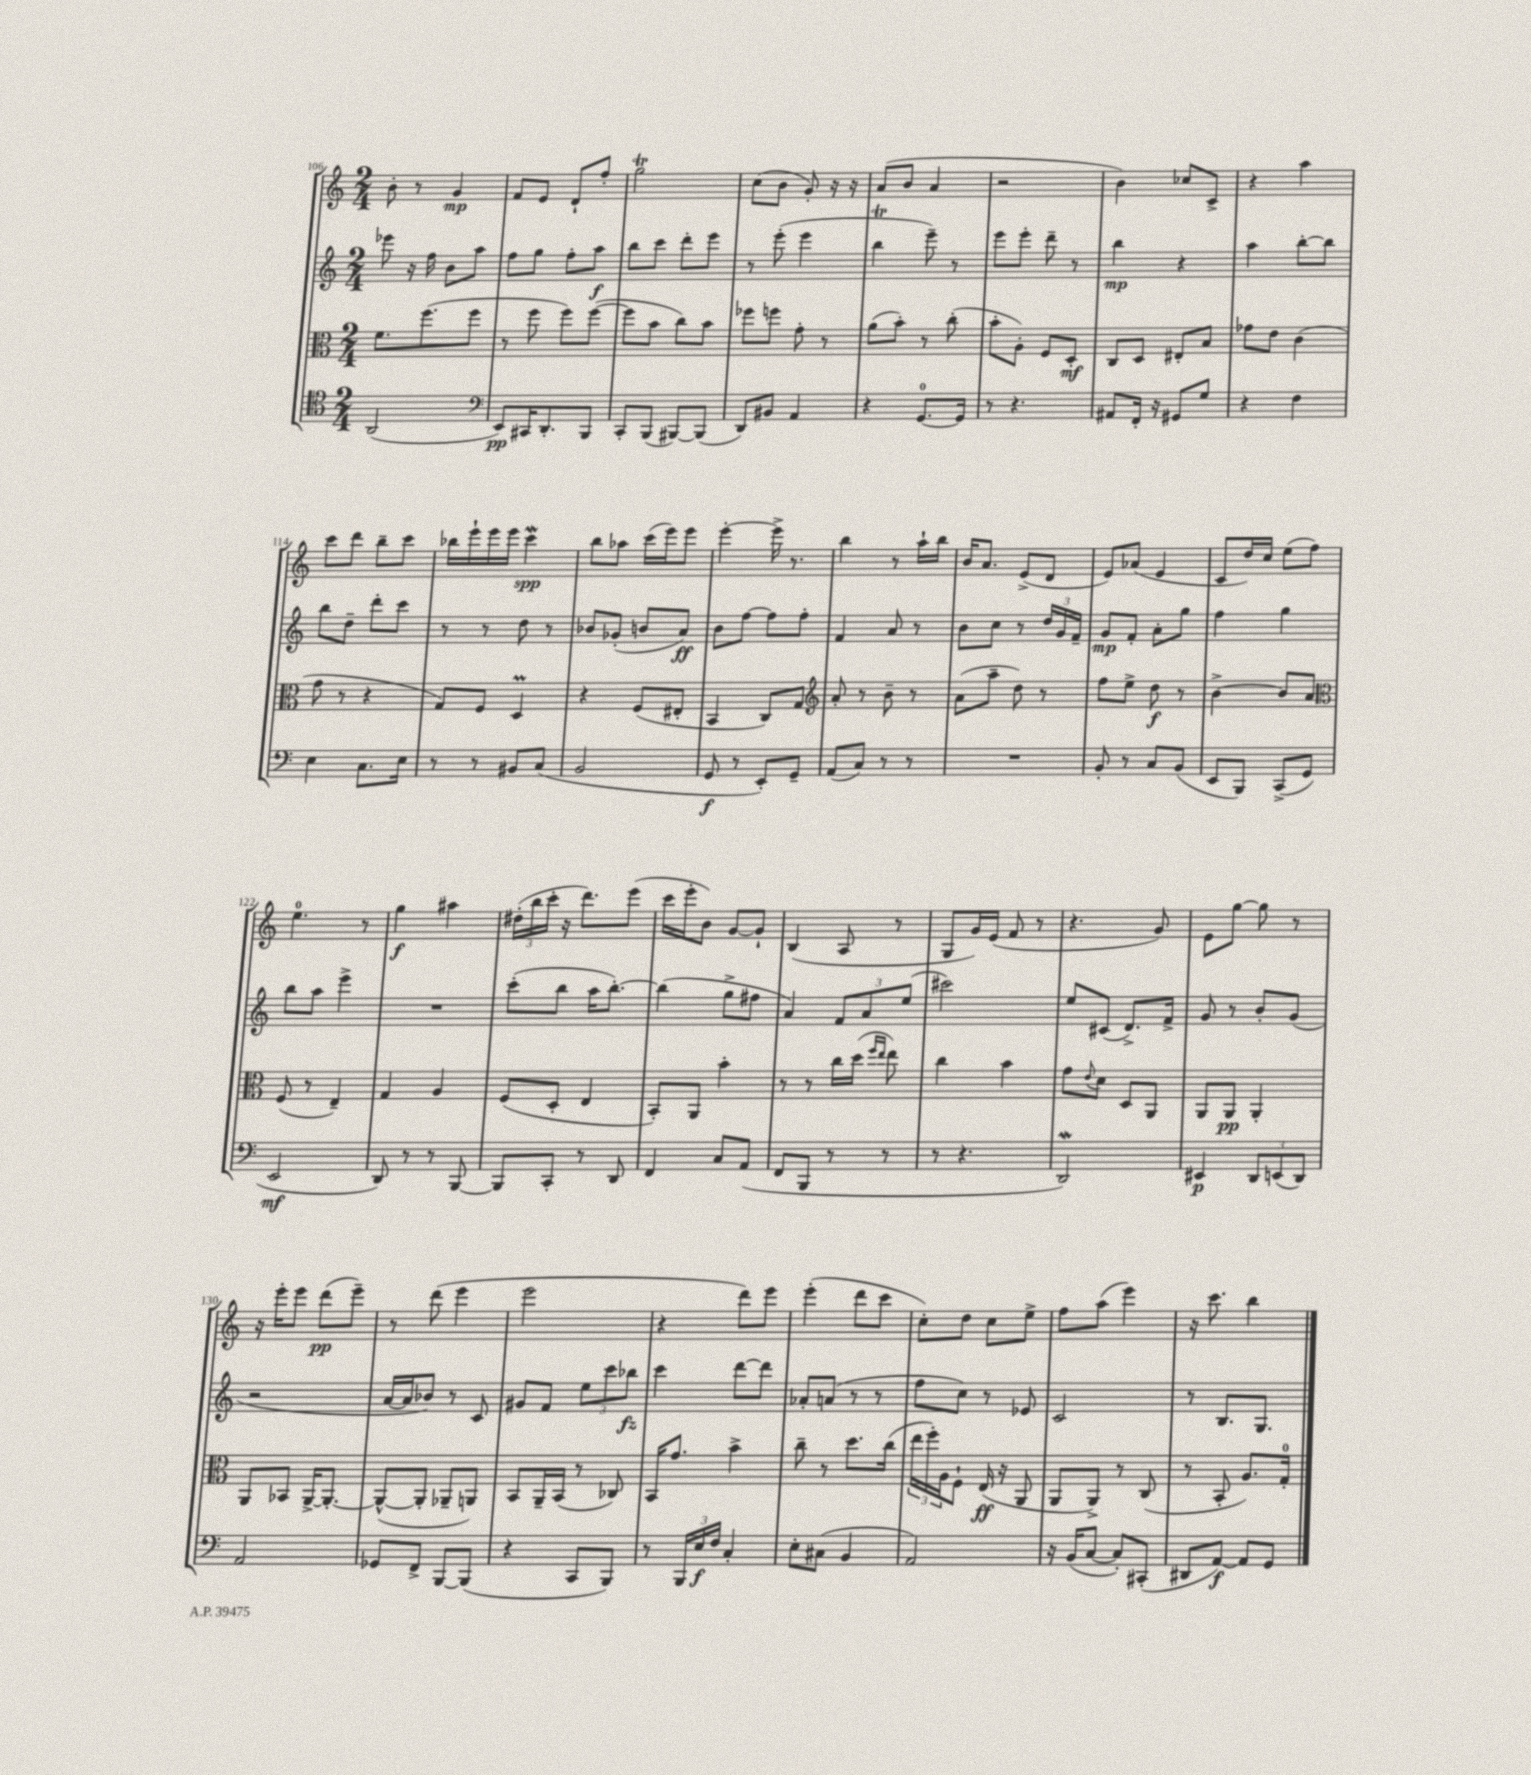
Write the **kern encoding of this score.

**kern	**dynam	**kern	**dynam	**kern	**dynam	**kern	**dynam
*part4	*part4	*part3	*part3	*part2	*part2	*part1	*part1
*staff4	*staff4	*staff3	*staff3	*staff2	*staff2	*staff1	*staff1
*clefC4	*	*clefC3	*	*clefG2	*	*clefG2	*
*k[]	*	*k[]	*	*k[]	*	*k[]	*
*M2/4	*	*M2/4	*	*M2/4	*	*M2/4	*
=106	=106	=106	=106	=106	=106	=106	=106
(2AA/	.	8.f\L	.	8eee-X\	.	8b'\	.
.	.	.	.	16r	.	8r	.
.	.	(8.ff\	.	16ff\	.	.	.
.	.	.	.	8b\L	.	4g/	mp
.	.	8ff\J	.	8aa\J	.	.	.
=107	=107	=107	=107	=107	=107	=107	=107
*clefF4	*	*	*	*	*	*	*
8EE/L)	pp	8r	.	8ff\L	.	8f/L	.
16CC#X/K	.	8ff\	.	8gg\J	.	8e/J	.
8.DD'/	.	.	.	.	.	.	.
.	.	8ff\L)	.	8ff'\L	.	8d`/L	.
8BBB/J	.	([8ff\J	.	8aa\J	f	8ff'/J	.
=108	=108	=108	=108	=108	=108	=108	=108
8CC'/L	.	8ff\L]	.	8bb\L	.	2ggT\	.
(8BBB/J	.	8b\J	.	8ccc\J	.	.	.
[8BBB#X/L)	.	8cc\L)	.	8ddd'\L	.	.	.
(8BBB#/J]	.	8b\J	.	8eee\J	.	.	.
=109	=109	=109	=109	=109	=109	=109	=109
8DD/L)	.	8ff-X\L	.	8r	.	(8cc\L	.
8BB#X/J	.	8ffn\J	.	(8eee'\	.	8b\J	.
4AA/	.	8g'\	.	4eee\	.	8g'/)	.
.	.	8r	.	.	.	16r	.
.	.	.	.	.	.	16r	.
=110	=110	=110	=110	=110	=110	=110	=110
4r	.	(8a\L	.	4bbt\	.	(8a/L	.
.	.	8b'\J)	.	.	.	8b/J	.
[8.GG/L	.	8r	.	8eee~\)	.	4a/	.
.	.	(8cc'\	.	8r	.	.	.
16GG/Jk]	.	.	.	.	.	.	.
=111	=111	=111	=111	=111	=111	=111	=111
8r	.	8b'\L	.	8eee\L	.	2r	.
4.r	.	8A'\J)	.	8eee'\J	.	.	.
.	.	8F/L	.	8ddd~\	.	.	.
.	.	8D'/J	mf	8r	.	.	.
=112	=112	=112	=112	=112	=112	=112	=112
8AA#X/L	.	8C/L	.	4bb\	mp	4b\)	.
16FF'/Jk	.	8D/J	.	.	.	.	.
16r	.	.	.	.	.	.	.
8GG#X/L	.	8E#X'/L	.	4r	.	8cc-X/L	.
8G/J	.	8B/J	.	.	.	8c^/J	.
=113	=113	=113	=113	=113	=113	=113	=113
4r	.	8g-X\L	.	4aa\	.	4r	.
.	.	8e\J	.	.	.	.	.
4F\	.	(4c\	.	[8bb'\L	.	4aa\	.
.	.	.	.	8bb\J]	.	.	.
!!LO:LB:g=z
=114	=114	=114	=114	=114	=114	=114	=114
4E\	.	8g\	.	8bb\L	.	8ccc\L	.
.	.	8r	.	8dd~\J	.	8ddd\J	.
8.C\L	.	4r	.	8ddd'\L	.	8bb~\L	.
.	.	.	.	8ccc\J	.	8ccc\J	.
16E\Jk	.	.	.	.	.	.	.
=115	=115	=115	=115	=115	=115	=115	=115
8r	.	8G/L)	.	8r	.	16bb-X\LL	.
.	.	.	.	.	.	16eee`\	.
8r	.	8F/J	.	8r	.	16eee\	.
.	.	.	.	.	.	16eee\JJ	.
8BB#X/L	.	4DM/	.	8dd\	.	4cccw\	spp
(8C/J	.	.	.	8r	.	.	.
=116	=116	=116	=116	=116	=116	=116	=116
2BB/	.	4r	.	8b-X/L	.	8bb\L	.
.	.	.	.	(8g-X'/J	.	8aa-X\J	.
.	.	(8F/L	.	8bn/L	.	(16ccc\LL	.
.	.	.	.	.	.	16eee\J)	.
.	.	8E#X'/J	.	8a/J)	ff	8eee\J	.
=117	=117	=117	=117	=117	=117	=117	=117
8GG/	f	4BB/	.	8b\L	.	[4eee'\	.
8r	.	.	.	[8ff\J	.	.	.
8EE'/L)	.	8C/L)	.	8ff\L]	.	16eee^\]	.
.	.	.	.	.	.	8.r	.
8GG~/J	.	8G/J	.	8ff'\J	.	.	.
=118	=118	=118	=118	=118	=118	=118	=118
*	*	*clefG2	*	*	*	*	*
(8AA/L	.	8a'/	.	4f/	.	4bb\	.
8C/J)	.	8r	.	.	.	.	.
8r	.	8b~\	.	8a/	.	8r	.
8r	.	8r	.	8r	.	16aa`\LL	.
.	.	.	.	.	.	16bb\JJ	.
=119	=119	=119	=119	=119	=119	=119	=119
2r	.	(8a\L	.	8b\L	.	16b/KL	.
.	.	.	.	.	.	8.a/J	.
.	.	8aa~\J	.	8cc\J	.	.	.
.	.	8dd\)	.	8r	.	(8e^/L	.
.	.	8r	.	24dd/LL	.	8d/J	.
.	.	.	.	24g/	.	.	.
.	.	.	.	24f~/JJ	.	.	.
=120	=120	=120	=120	=120	=120	=120	=120
8BB'/	.	8ff\L	.	8g/L	mp	8e/L)	.
8r	.	8ee^\J	.	8f'/J	.	(8a-X/J	.
8C/L	.	8dd\	f	8a'\L	.	4e/	.
(8BB/J	.	8r	.	8gg\J	.	.	.
=121	=121	=121	=121	=121	=121	=121	=121
8EE/L	.	[4b^\	.	4ff\	.	8c/L	.
8BBB/J)	.	.	.	.	.	16dd/L)	.
.	.	.	.	.	.	16cc/JJ	.
(8CC^/L	.	8b/L]	.	4gg\	.	(8ee\L	.
8GG/J	.	8a/J	.	.	.	8ff\J)	.
!!LO:LB:g=z
=122	=122	=122	=122	=122	=122	=122	=122
*	*	*clefC3	*	*	*	*	*
2EE/	mf	(8F/	.	8bb\L	.	4.ee\	.
.	.	8r	.	8aa\J	.	.	.
.	.	4E~/)	.	4eee^\	.	.	.
.	.	.	.	.	.	8r	.
=123	=123	=123	=123	=123	=123	=123	=123
8DD/)	.	4G/	.	2r	.	4gg\	f
8r	.	.	.	.	.	.	.
8r	.	4A/	.	.	.	4aa#X\	.
[8BBB/	.	.	.	.	.	.	.
=124	=124	=124	=124	=124	=124	=124	=124
8BBB/L]	.	(8F/L	.	(8ccc'\L	.	(24dd#X'\LL	.
.	.	.	.	.	.	24bb\	.
.	.	.	.	.	.	24ccc'\JJ	.
8CC'/J	.	8D'/J	.	8bb\J	.	16r	.
.	.	.	.	.	.	8.ddd\L)	.
8r	.	4E/	.	16aa\KL	.	.	.
.	.	.	.	[8.bb'\J)	.	.	.
8DD/	.	.	.	.	.	(8eee\J	.
=125	=125	=125	=125	=125	=125	=125	=125
4FF/	.	8BB'/L)	.	(4bb\]	.	16ccc\LL	.
.	.	.	.	.	.	16eee'\J	.
.	.	8AA/J	.	.	.	8b\J)	.
8C/L	.	4b'\	.	8gg^\L	.	[8g/L	.
(8AA/J	.	.	.	8ff#X\J	.	8g`/J]	.
=126	=126	=126	=126	=126	=126	=126	=126
8FF/L	.	8r	.	4a/)	.	(4B/	.
8BBB/J	.	8r	.	.	.	.	.
8r	.	16cc\LL	.	12f/L	.	8A/	.
.	.	(16dd\JJ	.	.	.	.	.
.	.	.	.	12a/	.	.	.
.	.	16qqff/LL	.	.	.	.	.
.	.	16qqee/JJ	.	.	.	.	.
8r	.	8ee\)	.	.	.	8r	.
.	.	.	.	(12ee/J	.	.	.
=127	=127	=127	=127	=127	=127	=127	=127
8r	.	4cc\	.	2ccc#X\)	.	8G/L	.
4.r	.	.	.	.	.	16g/L)	.
.	.	.	.	.	.	(16e/JJ	.
.	.	4b\	.	.	.	8f/	.
.	.	.	.	.	.	8r	.
=128	=128	=128	=128	=128	=128	=128	=128
2DDW/)	.	8g\L	.	8ee/L	.	4.r	.
.	.	8qqe/	.	.	.	.	.
.	.	8d\J	.	(8c#X/J	.	.	.
.	.	8D/L	.	8.d^/L)	.	.	.
.	.	8AA/J	.	.	.	8g/)	.
.	.	.	.	16f^/Jk	.	.	.
=129	=129	=129	=129	=129	=129	=129	=129
4EE#X/	p	8AA/L	.	8g/	.	8e\L	.
.	.	8AA/J	pp	8r	.	[8gg\J	.
12DD/L	.	4AA'/	.	8b'/L	.	8gg\]	.
(12EEn/	.	.	.	.	.	.	.
.	.	.	.	(8g/J	.	8r	.
12DD/J)	.	.	.	.	.	.	.
!!LO:LB:g=z
=130	=130	=130	=130	=130	=130	=130	=130
2AA/	.	8AA/L	.	2r	.	16r	.
.	.	.	.	.	.	16eee'\KL	.
.	.	8BB-X/J	.	.	.	8eee\J	.
.	.	[16AA^/KL	.	.	.	(8ddd\L	pp
.	.	8.AA'/J_	.	.	.	.	.
.	.	.	.	.	.	8eee~\J)	.
=131	=131	=131	=131	=131	=131	=131	=131
8GG-X/L	.	(8AA^^/L_	.	[16a/LL	.	8r	.
.	.	.	.	16a/J]	.	.	.
8FF^/J	.	8AA'/J]	.	8b-X/J)	.	(8ddd\	.
[8BBB/L	.	8AA-X~/L	.	8r	.	4eee\	.
(8BBB/J]	.	8AAn/J)	.	8c/	.	.	.
=132	=132	=132	=132	=132	=132	=132	=132
4r	.	8BB/L	.	8g#X/L	.	2eee\	.
.	.	16AA~/L	.	8f/J	.	.	.
.	.	(16BB/JJ	.	.	.	.	.
8CC/L	.	8r	.	12ee\L	.	.	.
.	.	.	.	12ccc\	.	.	.
8BBB/J)	.	8C-X/)	.	.	.	.	.
.	.	.	.	12bb-X\J	fz	.	.
=133	=133	=133	=133	=133	=133	=133	=133
8r	.	16BB/KL	.	4ccc\	.	4r	.
.	.	8.g/J	.	.	.	.	.
24BBB/LL	.	.	.	.	.	.	.
24E/	f	.	.	.	.	.	.
24F/JJ	.	.	.	.	.	.	.
4C'/	.	4b^\	.	[8ddd\L	.	8ddd\L)	.
.	.	.	.	8ddd\J]	.	8eee\J	.
=134	=134	=134	=134	=134	=134	=134	=134
8E'\L	.	8cc~\	.	8a-X'/L	.	(4eee'\	.
(8C#X\J	.	8r	.	(8an/J	.	.	.
4BB/	.	8.dd\L	.	8r	.	8ddd\L	.
.	.	.	.	8r	.	8ccc\J	.
.	.	(16cc\Jk	.	.	.	.	.
=135	=135	=135	=135	=135	=135	=135	=135
2AA/)	.	24ee\LL	.	8ff\L	.	8cc'\L)	.
.	.	24ff'\)	.	.	.	.	.
.	.	24A\J	.	.	.	.	.
.	.	8F`\J	.	8cc\J)	.	8dd\J	.
.	.	(16E/	ff	8r	.	8cc\L	.
.	.	16r	.	.	.	.	.
.	.	8AA/	.	8e-X/	.	8ee^\J	.
=136	=136	=136	=136	=136	=136	=136	=136
16r	.	8AA/L	.	2c/	.	8ff\L	.
(16BB/KL	.	.	.	.	.	.	.
[8C/J	.	8AA^/J)	.	.	.	(8aa\J	.
8C'/L])	.	8r	.	.	.	4eee\)	.
(8CC#X'/J	.	(8C/	.	.	.	.	.
=137	=137	=137	=137	=137	=137	=137	=137
8DD#X/L	.	8r	.	8r	.	16r	.
.	.	.	.	.	.	8.ccc\	.
[8AA/J)	f	8BB'/	.	8.B/L	.	.	.
8AA/L]	.	8.A/L)	.	.	.	4bb\	.
.	.	.	.	8.G/J	.	.	.
8GG/J	.	.	.	.	.	.	.
.	.	16G'/Jk	.	.	.	.	.
==	==	==	==	==	==	==	==
*-	*-	*-	*-	*-	*-	*-	*-
